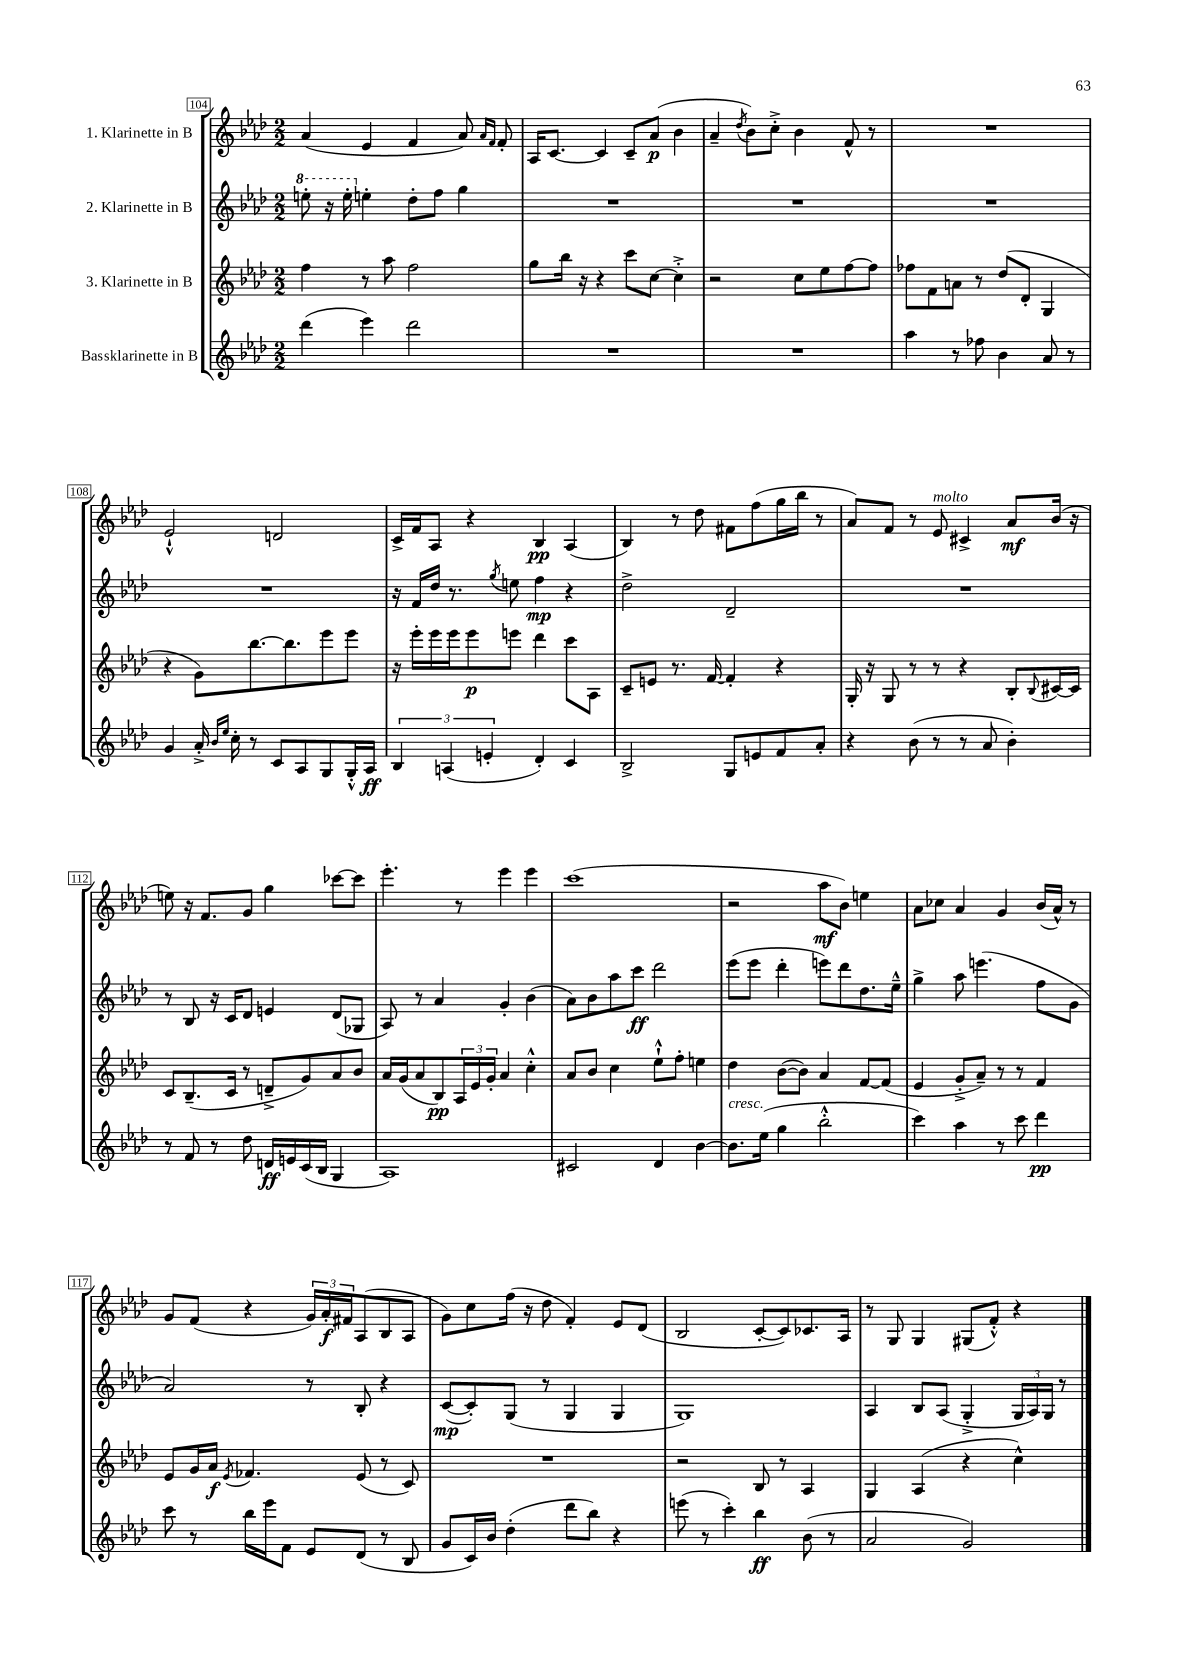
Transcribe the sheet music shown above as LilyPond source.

<<
\new StaffGroup <<
\new Staff = "s0" \with { instrumentName = "1. Klarinette in B" } {
    \clef treble \key aes \major \numericTimeSignature \time 2/2
    aes'4( ees'4 f'4 aes'8) \grace { aes'16 f'16 } f'8-. |
    aes16 c'8.~ c'4 c'8-- aes'8\p( bes'4 |
    aes'4-- \acciaccatura { des''8 } bes'8) c''8-.-> bes'4 f'8-^ r8 |
    R1 |
    ees'2-!-^ d'2 |
    c'16-> f'16 aes8 r4 bes4\pp aes4( |
    bes4) r8 des''8 fis'8 f''8( g''16 bes''16 r8 |
    aes'8) f'8 r8 ees'8^\markup { \italic "molto" } cis'4-> aes'8\mf bes'16( r16 |
    e''8) r16 f'8. g'8 g''4 ces'''8~ ces'''8 |
    ees'''4.-. r8 ees'''4 ees'''4 |
    c'''1( |
    r2 aes''8\mf bes'8) e''4 |
    aes'8 ces''8 aes'4 g'4 bes'16( aes'16-^) r8 |
    g'8 f'8( r4 \tuplet 3/2 { g'16) aes'16-.\f fis'16 } aes8( bes8 aes8 |
    g'8) c''8 f''16( r16 des''8 f'4-.) ees'8 des'8( |
    bes2 c'8~-. c'8) ces'8. aes16 |
    r8 g8 g4 gis8( f'8-.-^) r4 \bar "|." |
}
\new Staff = "s1" \with { instrumentName = "2. Klarinette in B" } {
    \clef treble \key aes \major \numericTimeSignature \time 2/2
    \ottava #1 e'''8-. r16 e'''16-. \ottava #0 e''4-. des''8-. f''8 g''4 |
    R1 |
    R1 |
    R1 |
    R1 |
    r16 f'16 des''16 r8. \acciaccatura { g''8 } e''8 f''4\mp r4 |
    des''2-> des'2-- |
    R1 |
    r8 bes8 r16 c'16 des'8 e'4 des'8( ges8 |
    aes8) r8 aes'4 g'4-. bes'4( |
    aes'8) bes'8 aes''8 c'''8\ff des'''2 |
    ees'''8( ees'''8 des'''4-. e'''8) des'''8 des''8. ees''16---^ |
    g''4-> aes''8 e'''4.( f''8 g'8 |
    aes'2) r8 bes8-. r4 |
    c'8~\mp( c'8-.) g8( r8 g4 g4 |
    g1) |
    aes4 bes8 aes8( g4-.-> \tuplet 3/2 { g16 aes16) g16 } r8 \bar "|." |
}
\new Staff = "s2" \with { instrumentName = "3. Klarinette in B" } {
    \clef treble \key aes \major \numericTimeSignature \time 2/2
    f''4 r8 aes''8 f''2 |
    g''8 bes''16 r16 r4 c'''8 c''8~ c''4-.-> |
    r2 c''8 ees''8 f''8~ f''8 |
    fes''8 f'8 a'8 r8 des''8( des'8-. g4 |
    r4 g'8) bes''8.~ bes''8. ees'''8 ees'''8 |
    r16 ees'''16-. ees'''16 ees'''16 ees'''8\p e'''8 des'''4 c'''8 aes8 |
    c'8-- e'8 r8. f'16~ f'4-. r4 |
    g16-. r16 g8 r8 r8 r4 bes8-. \appoggiatura { bes8 } cis'16~ cis'16 |
    c'8 bes8.--( c'16 r8 d'8---> g'8) aes'8 bes'8 |
    aes'16 g'16( aes'8 bes8\pp) \tuplet 3/2 { aes16 ees'16 g'16-. } aes'4 c''4-.-^ |
    aes'8 bes'8 c''4 ees''8-!-^ f''8-. e''4 |
    des''4 bes'8~( bes'8) aes'4 f'8~ f'8( |
    ees'4 g'8-.-> aes'8--) r8 r8 f'4 |
    ees'8 g'16 aes'16\f \acciaccatura { ees'8 } fes'4. ees'8( r8 c'8) |
    R1 |
    r2 bes8 r8 aes4 |
    g4 aes4( r4 c''4-^) \bar "|." |
}
\new Staff = "s3" \with { instrumentName = "Bassklarinette in B" } {
    \clef treble \key aes \major \numericTimeSignature \time 2/2
    des'''4( ees'''4) des'''2 |
    R1 |
    R1 |
    aes''4 r8 fes''8 bes'4 aes'8 r8 |
    g'4 aes'16-.-> \grace { bes'16 ees''16 } c''16-. r8 c'8 aes8 g8 g16-.-^ aes16\ff |
    \tuplet 3/2 { bes4 a4( e'4-. } des'4-.) c'4 |
    bes2-> g8 e'8 f'8 aes'8-. |
    r4 bes'8( r8 r8 aes'8 bes'4-.) |
    r8 f'8 r8 des''8 d'16\ff e'16 c'16( bes16 g4 |
    aes1) |
    cis'2 des'4 bes'4~ |
    bes'8.^\markup { \italic "cresc." } ees''16( g''4 bes''2-.-^ |
    c'''4) aes''4 r8 c'''8 des'''4\pp |
    c'''8 r8 bes''16 ees'''16 f'8 ees'8 des'8( r8 bes8 |
    g'8 c'16) bes'16 des''4-.( des'''8 bes''8) r4 |
    e'''8( r8 c'''4-.) bes''4\ff bes'8( r8 |
    aes'2 g'2) \bar "|." |
}
>>
>>
\layout { \context { \Score currentBarNumber = #104 \override BarNumber.stencil = #(make-stencil-boxer 0.1 0.3 ly:text-interface::print) } }
